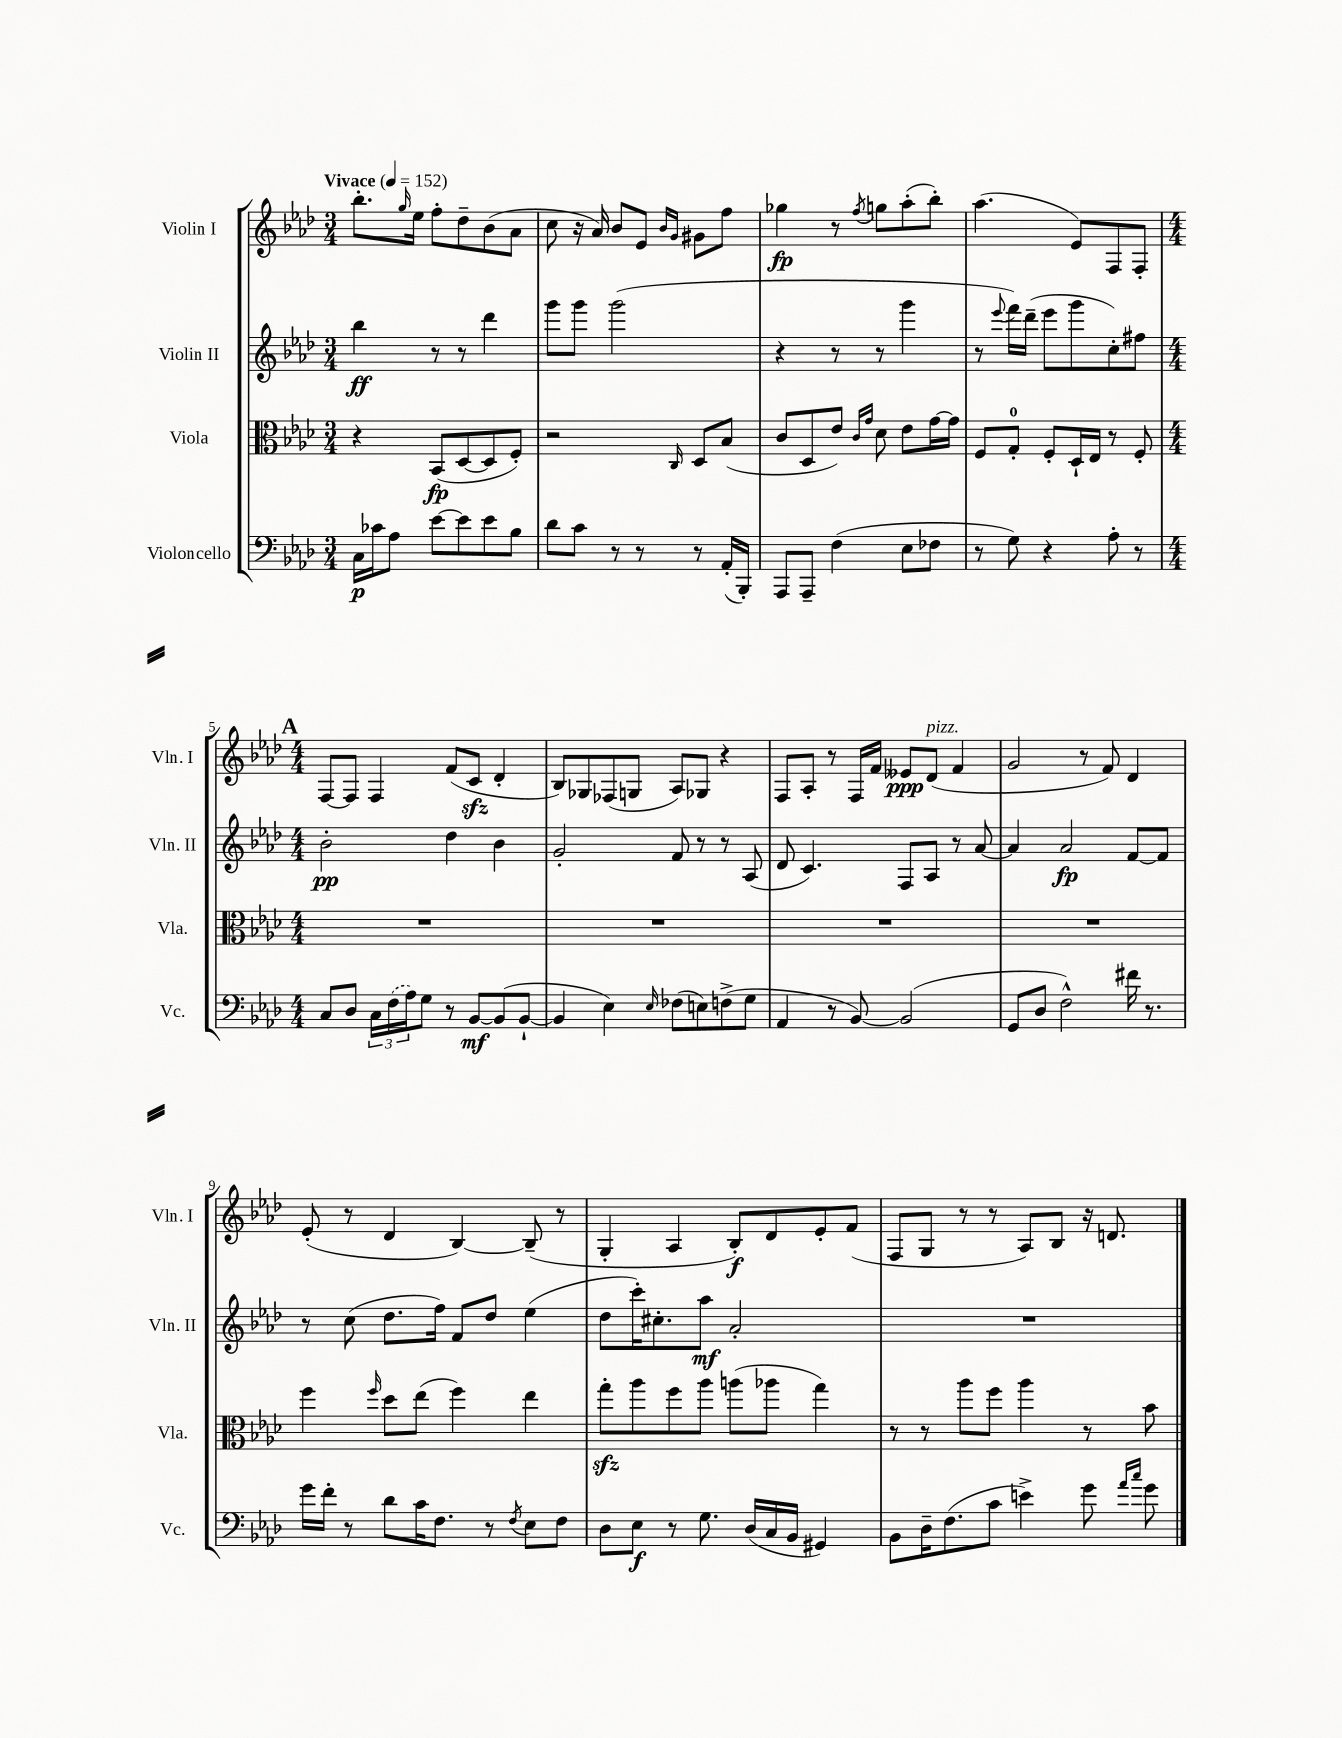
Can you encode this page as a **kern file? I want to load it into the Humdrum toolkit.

**kern	**dynam	**kern	**dynam	**kern	**dynam	**kern	**dynam
*part4	*part4	*part3	*part3	*part2	*part2	*part1	*part1
*staff4	*staff4	*staff3	*staff3	*staff2	*staff2	*staff1	*staff1
*I"Violoncello	*	*I"Viola	*	*I"Violin II	*	*I"Violin I	*
*I'Vc.	*	*I'Vla.	*	*I'Vln. II	*	*I'Vln. I	*
*clefF4	*	*clefC3	*	*clefG2	*	*clefG2	*
*k[b-e-a-d-]	*	*k[b-e-a-d-]	*	*k[b-e-a-d-]	*	*k[b-e-a-d-]	*
*M3/4	*	*M3/4	*	*M3/4	*	*M3/4	*
*MM152	*	*MM152	*	*MM152	*	*MM152	*
=1	=1	=1	=1	=1	=1	=1	=1
!	!	!	!	!	!	!LO:TX:a:B:t=Vivace	!
16C\LL	p	4r	.	4bb-\	ff	8.bb-'\L	.
16c-X\J	.	.	.	.	.	.	.
8A-\J	.	.	.	.	.	.	.
.	.	.	.	.	.	16qqgg/	.
.	.	.	.	.	.	16ee-\Jk	.
[8e-\L	.	(8BB-/L	fp	8r	.	8ff'\L	.
8e-\]	.	[8D-/	.	8r	.	8dd-~\	.
8e-\	.	8D-/]	.	4ddd-\	.	(8b-\	.
8B-\J	.	8F'/J)	.	.	.	8a-\J	.
=2	=2	=2	=2	=2	=2	=2	=2
8d-\L	.	2r	.	8ggg\L	.	8cc\	.
8c\J	.	.	.	8ggg\J	.	16r	.
.	.	.	.	.	.	16a-/)	.
8r	.	.	.	(2ggg\	.	8b-/L	.
8r	.	.	.	.	.	8e-/J	.
.	.	.	.	.	.	16qqb-/LL	.
.	.	16qqC/	.	.	.	16qqg/JJ	.
8r	.	8D-/L	.	.	.	8g#X\L	.
(16AA-'/LL	.	(8B-/J	.	.	.	8ff\J	.
16BBB-'/JJ)	.	.	.	.	.	.	.
=3	=3	=3	=3	=3	=3	=3	=3
8AAA-/L	.	8c/L	.	4r	.	4gg-X\	fp
8AAA-~/J	.	8D-/	.	.	.	.	.
(4F\	.	8e-/J)	.	8r	.	8r	.
.	.	16qqc/LL	.	.	.	.	.
.	.	16qqg/JJ	.	.	.	8qff/	.
.	.	8d-\	.	8r	.	8ggn\L	.
8E-\L	.	8e-\L	.	4ggg\	.	(8aa-'\	.
8F-X\J	.	[16g\L	.	.	.	8bb-'\J)	.
.	.	16g\JJ]	.	.	.	.	.
=4	=4	=4	=4	=4	=4	=4	=4
8r	.	8F/L	.	8r	.	(4.aa-\	.
.	.	.	.	8qqeee-/	.	.	.
8G\)	.	8G'/J	.	16fff\LL)	.	.	.
.	.	.	.	(16ddd-~\JJ	.	.	.
4r	.	8F'/L	.	8eee-\L	.	.	.
.	.	16D-`/L	.	8ggg\	.	8e-/L)	.
.	.	16E-/JJ	.	.	.	.	.
8A-'\	.	8r	.	8cc'\)	.	8F/	.
8r	.	8F'/	.	8ff#X\J	.	8F'/J	.
!!LO:LB:g=z
!!LO:REH:place=s1:t=A
=5	=5	=5	=5	=5	=5	=5	=5
*M4/4	*	*M4/4	*	*M4/4	*	*M4/4	*
8C/L	.	1r	.	2b-'\	pp	[8F/L	.
8D-/J	.	.	.	.	.	8F/J]	.
24C\LL	.	.	.	.	.	4F/	.
(24F\	.	.	.	.	.	.	.
24A-\J)	.	.	.	.	.	.	.
8G\J	.	.	.	.	.	.	.
8r	.	.	.	4dd-\	.	(8f/L	.
[8BB-/L	mf	.	.	.	.	8czz/J	.
(8BB-/]	.	.	.	4b-\	.	4d-'/	.
[8BB-`/J	.	.	.	.	.	.	.
=6	=6	=6	=6	=6	=6	=6	=6
4BB-/]	.	1r	.	2g'/	.	8B-/L)	.
.	.	.	.	.	.	8G-X/	.
4E-\)	.	.	.	.	.	(8F-X/	.
.	.	.	.	.	.	8Gn/J	.
16qqE-/	.	.	.	.	.	.	.
(8F-X\L	.	.	.	8f/	.	8A-/L)	.
8En\)	.	.	.	8r	.	8G-X/J	.
(8Fn^\	.	.	.	8r	.	4r	.
8G\J	.	.	.	(8A-/	.	.	.
=7	=7	=7	=7	=7	=7	=7	=7
4AA-/	.	1r	.	8d-/	.	8F/L	.
.	.	.	.	4.c/)	.	8A-'/J	.
8r	.	.	.	.	.	8r	.
[8BB-/)	.	.	.	.	.	16F/LL	.
.	.	.	.	.	.	16f/JJ	.
(2BB-/]	.	.	.	8F/L	.	8e--X/L	ppp
!	!	!	!	!	!	!LO:TX:a:i:t=pizz.	!
.	.	.	.	8A-/J	.	(8d-/J	.
.	.	.	.	8r	.	4f/	.
.	.	.	.	[8a-/	.	.	.
=8	=8	=8	=8	=8	=8	=8	=8
8GG/L	.	1r	.	4a-/]	.	2g/	.
8D-/J	.	.	.	.	.	.	.
2F^^\)	.	.	.	2a-/	fp	.	.
.	.	.	.	.	.	8r	.
.	.	.	.	.	.	8f/)	.
16f#X\	.	.	.	[8f/L	.	4d-/	.
8.r	.	.	.	.	.	.	.
.	.	.	.	8f/J]	.	.	.
!!LO:LB:g=z
=9	=9	=9	=9	=9	=9	=9	=9
16g\LL	.	4ff\	.	8r	.	(8e-'/	.
16f'\JJ	.	.	.	.	.	.	.
8r	.	.	.	(8cc\	.	8r	.
.	.	16qqff/	.	.	.	.	.
8d-\L	.	8dd-\L	.	8.dd-\L	.	4d-/	.
16c\K	.	(8ee-\J	.	.	.	.	.
8.F\J	.	.	.	16ff\Jk)	.	.	.
.	.	4ff\)	.	8f/L	.	[4B-/)	.
8r	.	.	.	8dd-/J	.	.	.
8qF/	.	.	.	.	.	.	.
8E-\L	.	4ee-\	.	(4ee-\	.	(8B-~/]	.
8F\J	.	.	.	.	.	8r	.
=10	=10	=10	=10	=10	=10	=10	=10
8D-\L	.	8ggzz'\L	.	8dd-\L	.	4G'/	.
8E-\J	f	8aa-\	.	16ccc'\K)	.	.	.
.	.	.	.	8.cc#X'\	.	.	.
8r	.	8ff\	.	.	.	4A-/	.
8.G\	.	8aa-\J	.	8aa-\J	mf	.	.
.	.	(8aan\L	.	2a-'/	.	8B-'/L)	f
(16D-/LL	.	.	.	.	.	.	.
16C/	.	8aa-X\J	.	.	.	8d-/	.
16BB-/JJ	.	.	.	.	.	.	.
4GG#X/)	.	4gg\)	.	.	.	8e-'/	.
.	.	.	.	.	.	(8f/J	.
=11	=11	=11	=11	=11	=11	=11	=11
8BB-\L	.	8r	.	1r	.	8F/L	.
16D-~\K	.	8r	.	.	.	8G/J	.
(8.F\	.	.	.	.	.	.	.
.	.	8aa-\L	.	.	.	8r	.
8c\J	.	8ff\J	.	.	.	8r	.
4en^\)	.	4aa-\	.	.	.	8A-/L)	.
.	.	.	.	.	.	8B-/J	.
8g\	.	8r	.	.	.	16r	.
.	.	.	.	.	.	8.dn/	.
16qqa-/LL	.	.	.	.	.	.	.
16qqcc/JJ	.	.	.	.	.	.	.
8g\	.	8b-\	.	.	.	.	.
==	==	==	==	==	==	==	==
*-	*-	*-	*-	*-	*-	*-	*-
